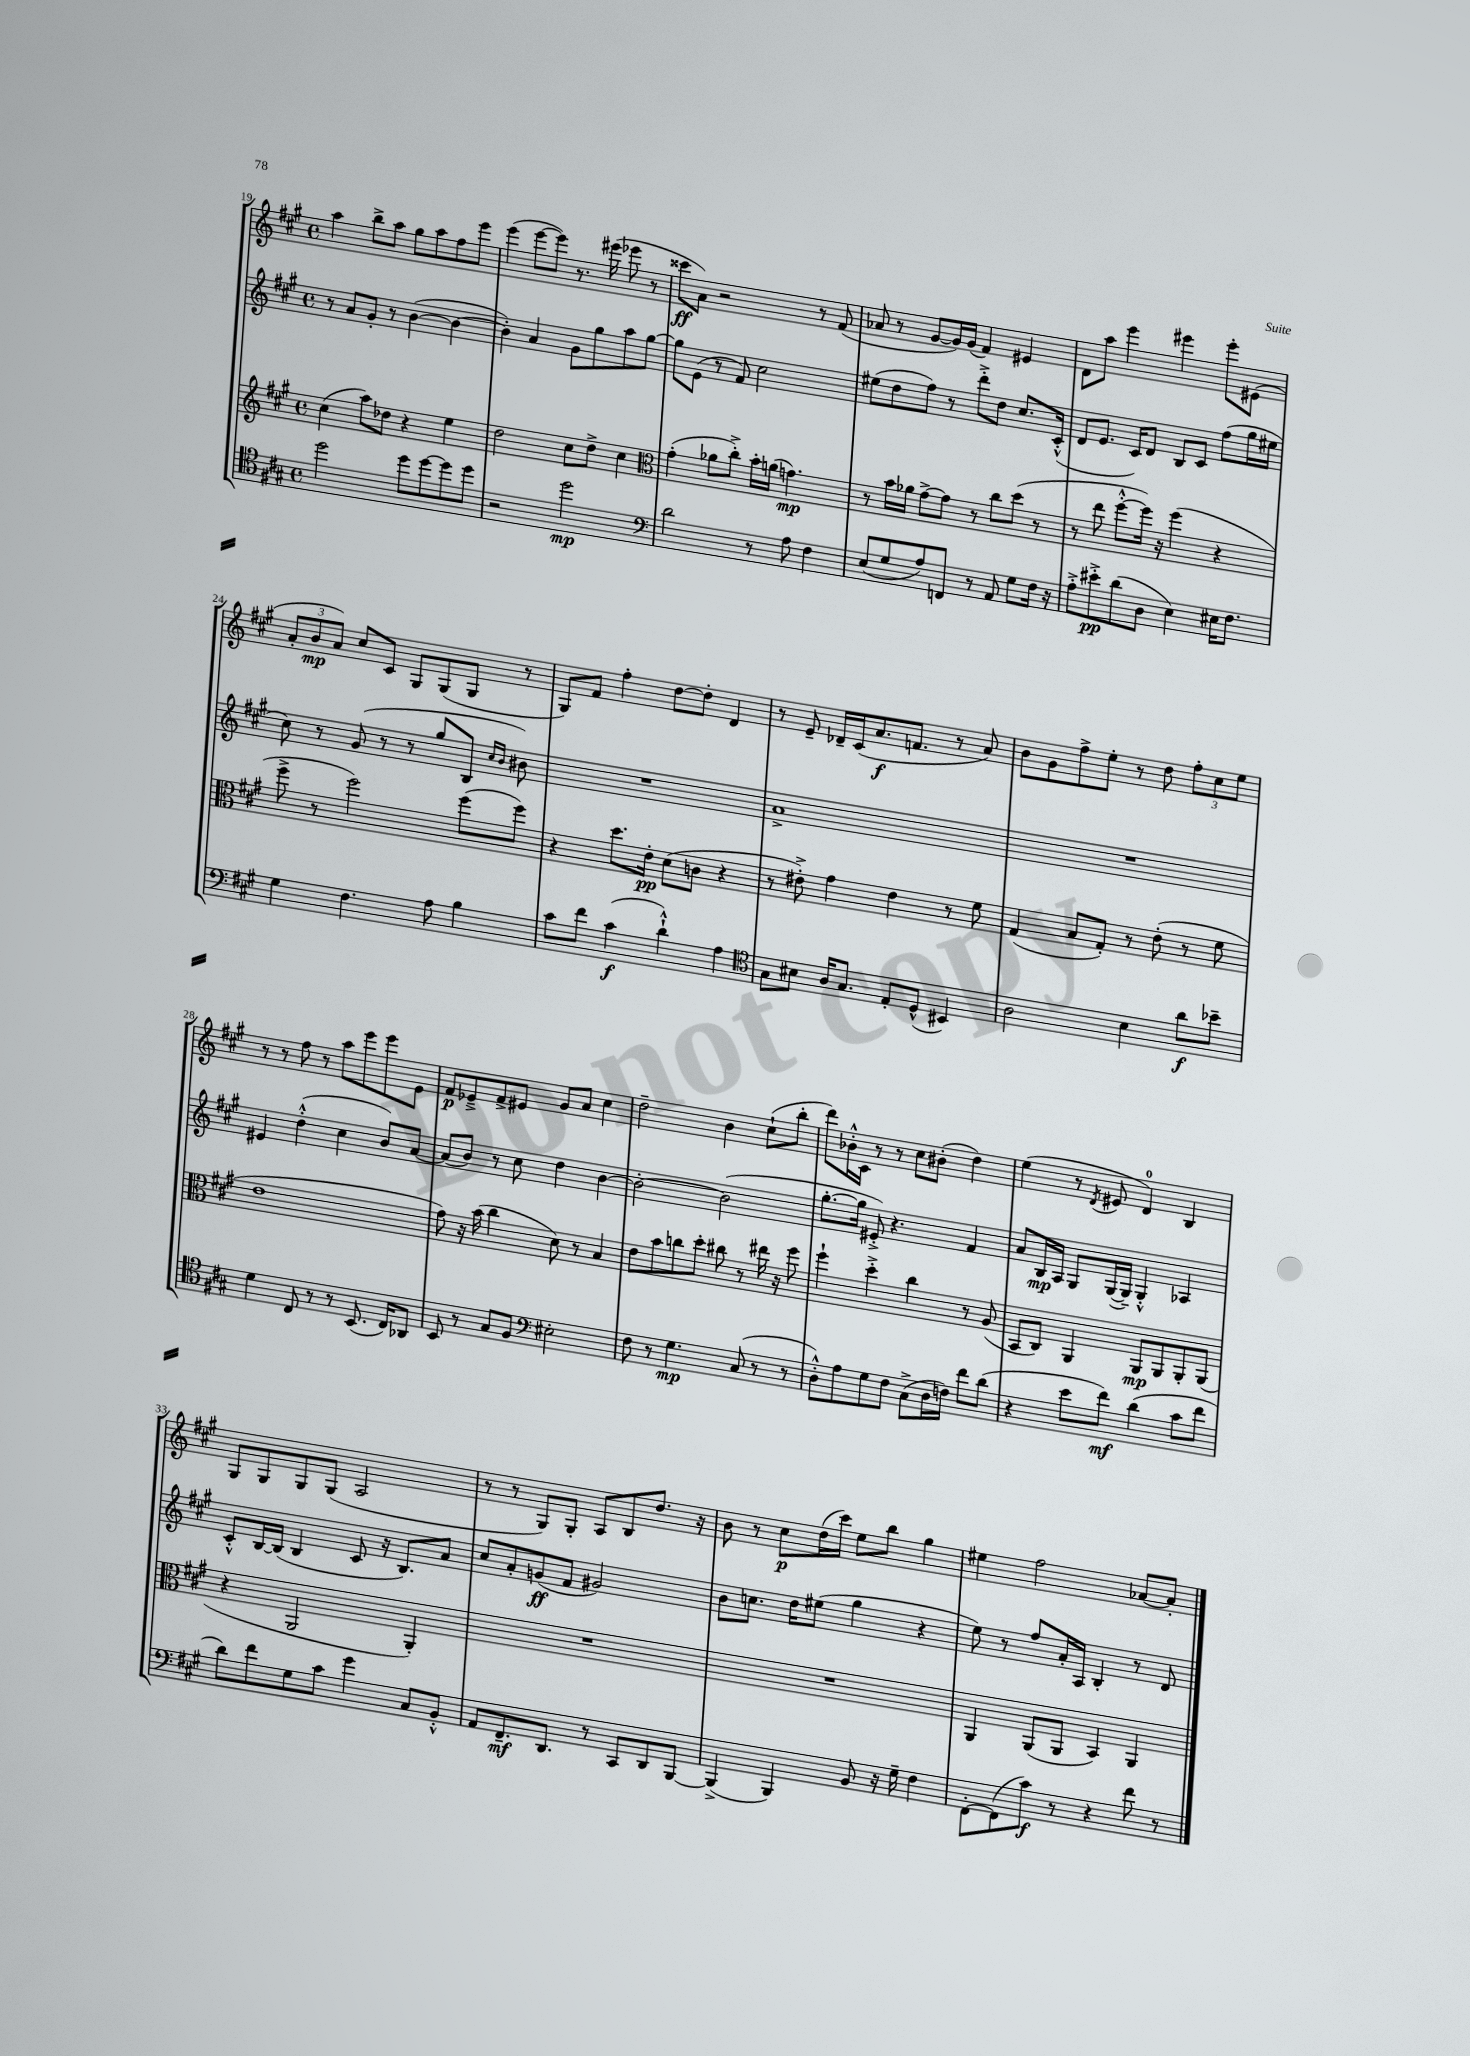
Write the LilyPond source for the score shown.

<<
\new StaffGroup <<
\new Staff = "s0" {
    \clef treble \key a \major \defaultTimeSignature \time 4/4
    a''4 b''8-> a''8 gis''8 a''8 fis''8 e'''8 |
    e'''4( e'''8~ e'''8) r8. eis'''16( ees'''8 r8 |
    cisis'''8\ff a'8) r2 r8 fis'8( |
    aes'8 r8 gis'8~ gis'16) gis'16( fis'4) eis'4 |
    d'8 a''8 e'''4 eis'''4 eis'''8-. eis'8( |
    \tuplet 3/2 { a'8-. b'8\mp a'8) } cis''8 cis'8 gis8 gis8( gis8 r8 |
    gis8) fis'8 fis''4-. d''8~ d''8-. d'4 |
    r8 e'8-- des'16-- cis'16( a'8.\f f'8. r8 a'8) |
    b'8 gis'8 fis''8-> e''8-. r8 d''8 \tuplet 3/2 { fis''8-. cis''8 e''8 } |
    r8 r8 fis''8 r8 a''8 e'''8 e'''8 e'8 |
    fis'8\p ees'8---> fis'8-> eis'8 gis'8 a'8 cis''4 |
    d''2-- b'4 cis''8-!( b''8-. |
    d'''8) bes'16-.-^ cis'16 r8 r8 cis''8 bis'8-.( d''4) |
    e''4( r8 \acciaccatura { d'8 } eis'8 d'4-0) b4 |
    gis8 gis8 gis8 gis8( a2 |
    r8 r8 gis8) gis8-. a8 b8 d''8. r16 |
    b'8 r8 cis''8\p d''16( cis'''16) e''8 b''8 gis''4 |
    eis''4 fis''2 aes'8~ aes'8-. \bar "|." |
}
\new Staff = "s1" {
    \clef treble \key a \major \defaultTimeSignature \time 4/4
    r8 a'8 gis'8-. r8 b'4~( b'4~ |
    b'4-.) a'4 gis'8 gis''8 a''8 gis''8~ |
    gis''8 e'8( r8 fis'8) cis''2 |
    eis''8( d''8 fis''8) r8 d'''8-.-> d''8 cis''8. cis'16-.-^( |
    d'8 e'8. cis'16) d'8 b8 cis'8 fis''8( gis''16 eis''16 |
    cis''8) r8 gis'8( r8 r8 gis''8 b8 \grace { cis''16 b'16 } bis'8) |
    R1 |
    a'1-> |
    R1 |
    eis'4 d''4-.-^( cis''4 b'8) a'8~ |
    a'8( b'8) r8 cis''8 d''4 b'4~ |
    b'2~-. b'2( |
    gis''8.~-. gis''16 eis'8-.->) r4. fis'4 |
    a'8 b16\mp a16 gis8 gis16~( gis16--) gis4-.-^ aes4 |
    cis'8-.-^ b16~ b16( b4 cis'8 r16 b8.) a'8 |
    cis''8 a'8-. g'8\ff( fis'8 gis'2) |
    b'8 c''8. d''16 eis''8( gis''4 r4 |
    e''8) r8 fis''8 a'16-. a16 b4-. r8 d'8 \bar "|." |
}
\new Staff = "s2" {
    \clef treble \key a \major \defaultTimeSignature \time 4/4
    cis''4( a''8) des''8 r4 e''4 |
    d''2 cis''8 d''8-> cis''4 |
    \clef alto gis'4-.( aes'8 cis''8-.->) b'16-. a'16( g'4.\mp) |
    r8 b'16 aes'16 gis'8~-> gis'8 r8 cis''8 d''8( r8 |
    r8 e''8 fis''8~-.-^ fis''16) r16 fis''4( r4 |
    fis''8-> r8 fis''2) fis''8( fis''8) |
    r4 d''8. e'16-.\pp d'8( c'8 r4 |
    r8 eis'8-.->) gis'4 eis'4 r8 fis'8 |
    gis4( b8 gis8-.) r8 e'8-.( r8 fis'8 |
    e'1 |
    gis'8) r16 b'16( cis''4 d'8) r8 b4 |
    e'8 b'8 c''8 d''8-. cis''8 r8 eis''16 r16 fis''8 |
    fis''4-! d''4-.-> cis''4 r8 a8( |
    b,8 cis8) a,4 a,8\mp a,8 a,8-. a,8( |
    r4 a,2 a,4-.) |
    R1 |
    R1 |
    a,4 a,8( a,8 b,4) a,4 \bar "|." |
}
\new Staff = "s3" {
    \clef tenor \key a \major \defaultTimeSignature \time 4/4
    d''2 d''8 d''8~ d''8 d''8 |
    r2 d''2\mp |
    \clef bass d'2 r8 a8 fis4 |
    e8( gis8 a8) f,8 r8 a,8 gis8 fis16 r16 |
    a8-.-> eis'8-.->\pp d'8( d8 e4) eis16 fis8. |
    gis4 fis4. a8 b4 |
    cis'8 fis'8 cis'4\f( d'4-!-^) a4 |
    \clef tenor gis8 bis8 a16 gis8. e8-. d8-^( bis,4) |
    a2 b4 a'8\f bes'8-- |
    d'4 cis8 r8 r8 b,8.( cis16) aes,8 |
    b,8 r8 gis8 fis8 \clef bass eis2-. |
    fis8 r8 gis4.\mp cis8( r8 r8 |
    d8-.-^) a8 gis8 fis8 cis8->( d16 f16) fis'8 d'8( |
    r4 e'8 fis'8\mf) d'4( cis'8 fis'8 |
    d'8) fis'8 gis8 cis'8 gis'4 cis8 b,8-.-^ |
    a,8 fis,8.--\mf d,8. r8 cis,8 d,8 b,,8~ |
    b,,4->( b,,4) b,8 r16 gis16-- fis4 |
    fis,8~-. fis,8( cis'8\f) r8 r4 fis'8 r8 \bar "|." |
}
>>
>>
\layout { \context { \Score currentBarNumber = #19 } }
